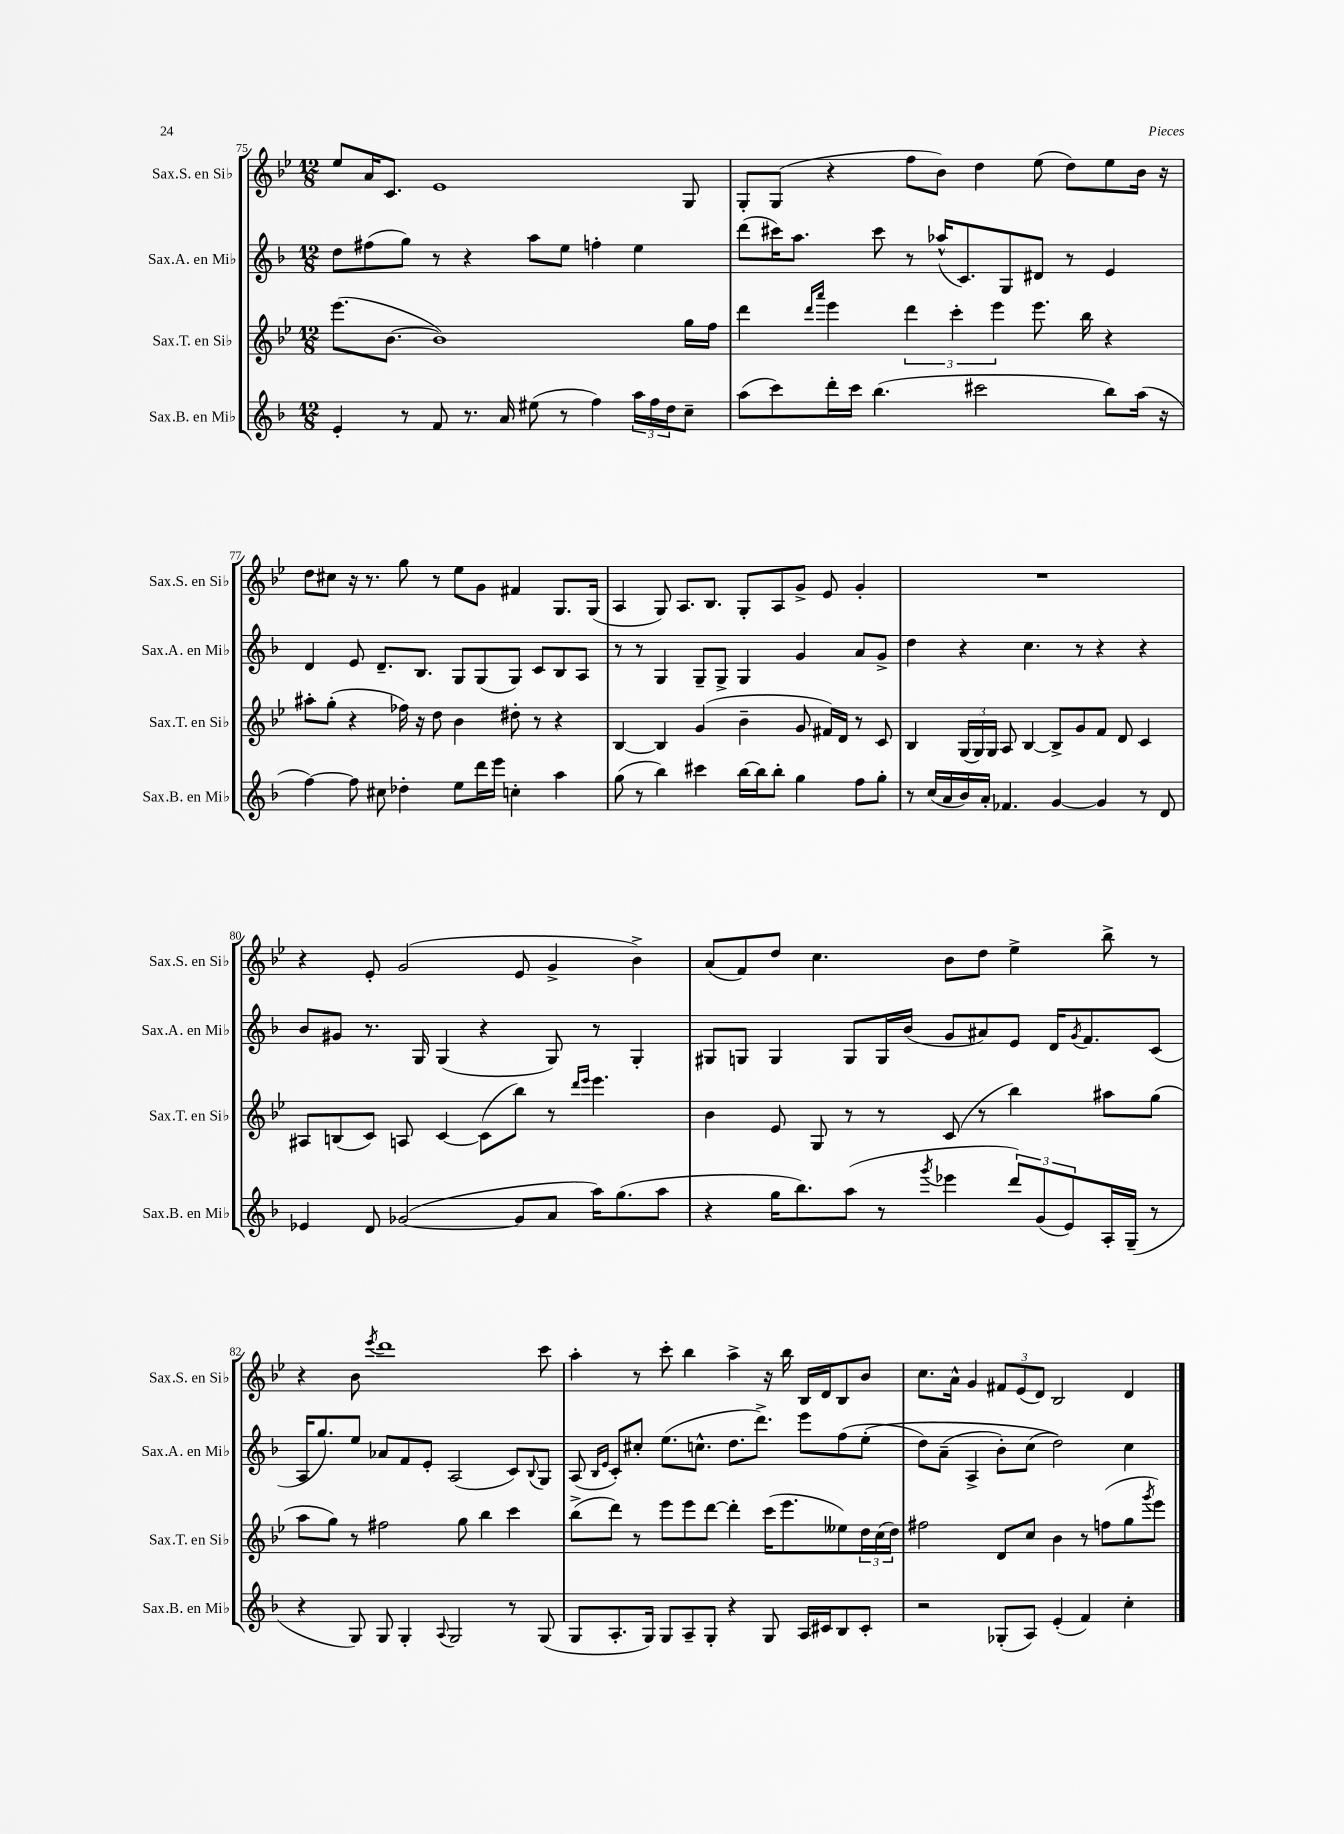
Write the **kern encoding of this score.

**kern	**kern	**kern	**kern
*part4	*part3	*part2	*part1
*staff4	*staff3	*staff2	*staff1
*I"Sax.B. en Mi♭	*I"Sax.T. en Si♭	*I"Sax.A. en Mi♭	*I"Sax.S. en Si♭
*I'Sax.B. en Mi♭	*I'Sax.T. en Si♭	*I'Sax.A. en Mi♭	*I'Sax.S. en Si♭
*clefG2	*clefG2	*clefG2	*clefG2
*k[b-]	*k[b-e-]	*k[b-]	*k[b-e-]
*M12/8	*M12/8	*M12/8	*M12/8
=75	=75	=75	=75
4e'/	(8.eee-\L	8dd\L	8ee-/L
.	.	(8ff#X\	16a/K
.	[8.b-\J	.	8.c/J
8r	.	8gg\J)	.
8f/	1b-])	8r	1e-
8.r	.	4r	.
16a/	.	.	.
(8ee#X\	.	8aa\L	.
8r	.	8ee\J	.
4ff\)	.	4ffn'\	.
24aa\LL	.	4ee\	.
24ff\	.	.	.
24dd\J	.	.	.
8cc~\J	16gg\LL	.	8G/
.	16ff\JJ	.	.
=76	=76	=76	=76
(8aa\L	4ddd\	(8ddd\L	8G'/L
8ccc\)	.	16ccc#X\K)	(8G/J
.	.	8.aa\J	.
.	16qqddd/LL	.	.
.	16qqaaa/JJ	.	.
16ddd'\L	4eee-\	.	4r
16ccc\JJ	.	.	.
(4.bb-\	.	8ccc#\	.
.	6ddd\	8r	8ff\L
.	.	(16aa-X^^/KL	8b-\J)
.	6ccc'\	.	.
.	.	8.c/)	.
2ccc#X\	.	.	4dd\
.	6eee-\	.	.
.	.	8G/	.
.	8.eee-\	8d#X/J	(8ee-\
.	.	8r	8dd\L)
.	16bb-\	.	.
8bb-\L)	4r	4e/	8ee-\
(16aa\Jk	.	.	16b-\Jk
16r	.	.	16r
!!LO:LB:g=z
=77	=77	=77	=77
[4ff\)	8aa#X'\L	4d/	8dd\L
.	(8gg'\J	.	8cc#X\J
8ff\]	4r	8e/	16r
.	.	.	8.r
8cc#X\	.	8.d~/L	.
4dd-X'\	16ff-X\)	.	8gg\
.	16r	8.B-/J	.
.	8dd\	.	8r
8ee\L	4b-\	8G/L	8ee-\L
16ddd\L	.	(8G/	8g\J
16eee\JJ	.	.	.
4ccn'\	8dd#X'\	8G/J)	4f#X/
.	8r	8c/L	.
4aa\	4r	8B-/	8.G/L
.	.	8A/J	.
.	.	.	(16G/Jk
=78	=78	=78	=78
(8gg\	[4B-/	8r	4A/
8r	.	8r	.
4bb-\)	4B-/]	4G/	8G/)
.	.	.	8.A/L
4ccc#X\	(4g/	8G~/L	.
.	.	.	8.B-/J
.	.	8G^/J	.
[16bb-\LL	4b-~\	4G/	8G'/L
16bb-\J]	.	.	.
8bb-'\J	.	.	8A/
4gg\	8g/	4g/	8g^/J
.	16f#X/LL)	.	8e-/
.	16d/JJ	.	.
8ff\L	8r	8a/L	4g'/
8gg'\J	8c/	8g^/J	.
=79	=79	=79	=79
8r	4B-/	4dd\	1.r
(16cc/LL	.	.	.
16a/	.	.	.
16b-/)	(24G/LL	4r	.
.	24G/)	.	.
16a'/JJ	.	.	.
.	24G/JJ	.	.
4.f-X/	8A/	.	.
.	[4B-/	4.cc\	.
[4g/	8B-^/L]	.	.
.	8g/	8r	.
4g/]	8f/J	4r	.
.	8d/	.	.
8r	4c/	4r	.
8d/	.	.	.
!!LO:LB:g=z
=80	=80	=80	=80
4e-X/	8A#X/L	8b-/L	4r
.	(8Bn/	8g#X/J	.
8d/	8c/J)	8.r	8e-'/
([2g-X/	8An/	.	(2g/
.	.	16G/	.
.	[4c/	(4G/	.
.	(8c\L]	4r	.
8g-/L]	8bb-\J)	.	8e-/
8a/J	8r	8G/)	4g^/
.	16qqddd/LL	.	.
.	16qqeee-/JJ	.	.
16aa\KL)	4.eee-\	8r	.
(8.gg\	.	.	.
.	.	4G'/	4b-^\)
8aa\J	.	.	.
=81	=81	=81	=81
4r	4b-\	8G#X/L	(8a/L
.	.	8Gn/J	8f/)
16gg\KL	8e-/	4G/	8dd/J
8.bb-\)	.	.	.
.	8G/	.	4.cc\
(8aa\J	8r	8G/L	.
8r	8r	16G/L	.
.	.	(16b-/JJ	.
8qggg/	.	.	.
4eee-X\	(8c/	8g/L	8b-\L
.	8r	8a#X/)	8dd\J
12ddd/L)	4bb-\)	8e/J	4ee-^\
(12g/	.	.	.
.	.	16d/KL	.
12e/)	.	.	.
.	.	8qg/	.
.	.	8.f/	.
16A'/L	8aa#X\L	.	8bb-^\
(16G~/JJ	.	.	.
8r	(8gg\J	(8c/J	8r
!!LO:LB:g=z
=82	=82	=82	=82
4r	8aa\L	16A/KL	4r
.	.	8.gg/)	.
.	8gg\J)	.	.
8G/)	8r	8ee/J	8b-\
.	.	.	8qeee-/
8G/	2ff#X\	8a-X/L	1ddd
4G'/	.	8f/	.
.	.	8e'/J	.
8qqA/	.	.	.
2G/	.	(2A/	.
.	8gg\	.	.
.	4bb-\	.	.
8r	4ccc\	8c/L)	.
.	.	8qqB-/	.
(8G/	.	8G/J	8ccc\
=83	=83	=83	=83
8G/L	(8bb-^\L	(8A/	4aa'\
.	.	16qqB-/LL	.
.	.	16qqe/JJ	.
8.A'/	8ddd\J)	8c'/L)	.
.	8r	8cc#X'/J	8r
16G/Jk)	.	.	.
8G/L	8eee-\L	(8.ee\L	8ccc'\
8A~/	8eee-\	.	4bb-\
.	.	8.ccn^^\J	.
8G'/J	[8ddd\J	.	.
4r	4ddd'\]	8.dd\L	4aa^\
.	.	8.ddd^\J)	.
8G/	(16ccc\KL	.	16r
.	8.eee-\	.	16bb-\
16A/LL	.	8eee\L	16B-/LL
16c#X/J	.	.	16d/J
8B-/	8ee--X\)	(8ff\	8B-/
8c#'/J	24dd\L	(8ee'\J	8b-/J
.	(24cc\	.	.
.	24dd\JJ)	.	.
=84	=84	=84	=84
2r	2ff#X\	8dd\L)	8.cc\L
.	.	(8a~\J	.
.	.	.	16a^^\Jk
.	.	4A^/	4g/
(8G-X'/L	8d/L	8b-'\L)	12f#X/L
.	.	.	(12e-/
8A/J)	8cc/J	(8cc\J	.
.	.	.	12d/J)
(4e'/	4b-\	2dd\))	2B-/
4f/)	8r	.	.
.	(8ffn\L	.	.
4cc'\	8gg\	4cc\	4d/
.	8qggg/	.	.
.	8eee-\J)	.	.
==	==	==	==
*-	*-	*-	*-
